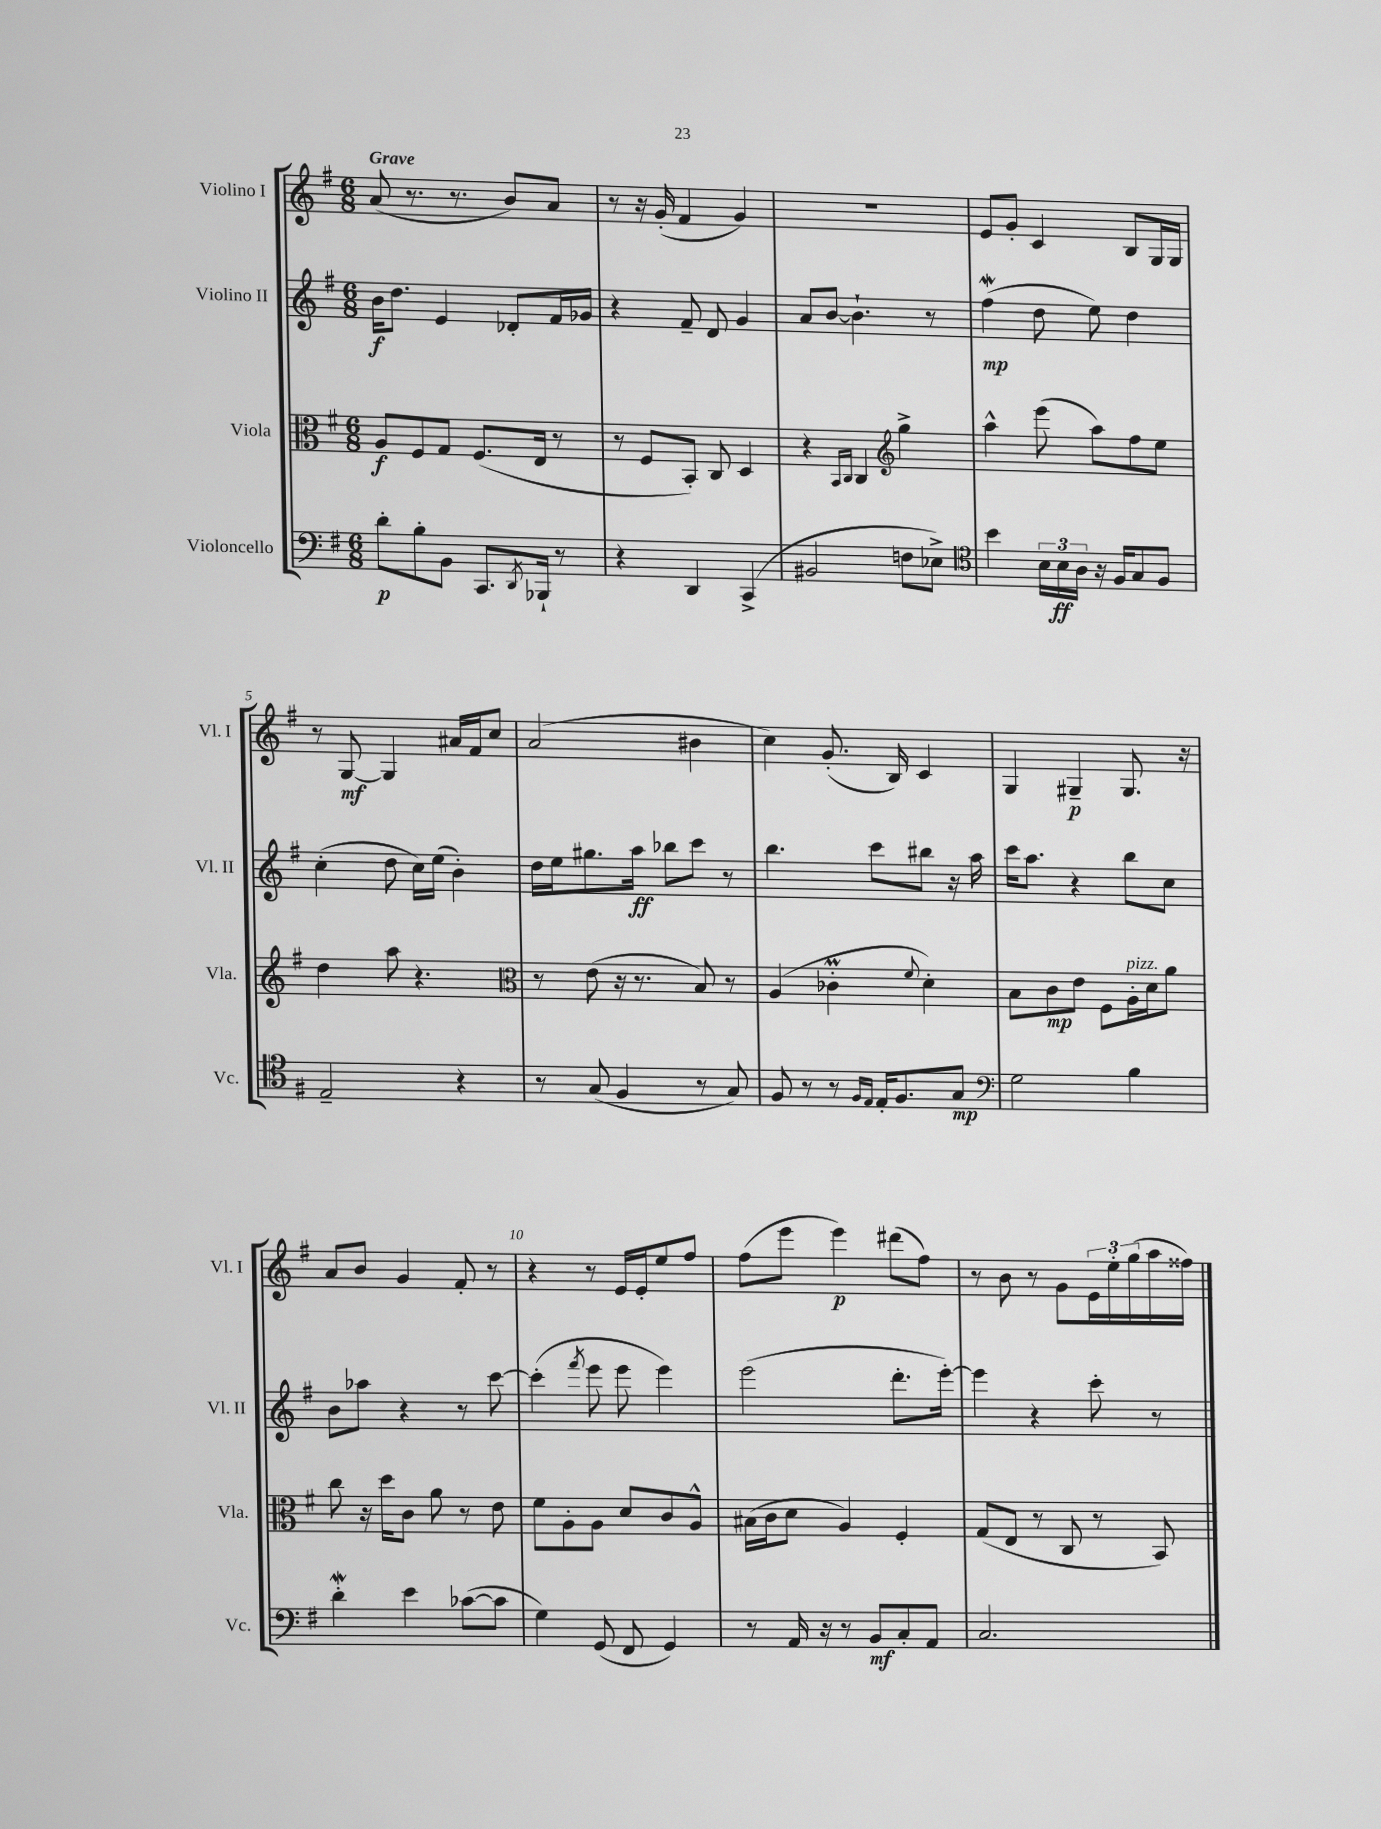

**kern	**kern	**kern	**kern
*staff4	*staff3	*staff2	*staff1
*clefF4	*clefC3	*clefG2	*clefG2
*k[f#]	*k[f#]	*k[f#]	*k[f#]
*M6/8	*M6/8	*M6/8	*M6/8
8d'\L	8A/L	16b\LK	(8a/
.	.	8.dd\J	.
8B'\	8F#/	.	8.r
8BB\J	8G/J	4e/	.
.	.	.	8.r
8.CC/L	(8.F#/L	.	.
.	.	8d-'/L	8b/L)
8qDD/	.	.	.
16BBB-`/Jk	16E/Jk	.	.
8r	8r	16f#/L	8a/J
.	.	16g-/JJ	.
=	=	=	=
4r	8r	4r	8r
.	8F#/L	.	16r
.	.	.	(16g'/
4DD/	8BB'/J)	8f#~/	4f#/
.	8C/	8d/	.
(4CC^/	4D/	4g/	4g/)
=	=	=	=
2BB#/	4r	8a/L	2.r
.	.	[8b/J	.
.	16qqBB/LL	.	.
.	16qqC/JJ	.	.
.	4C/	4.b`\]	.
*	*clefG2	*	*
8F\L	4gg^\	.	.
8E-^\J)	.	8r	.
=	=	=	=
*clefC4	*	*	*
4b\	4aa^^\	(4ff#\	8e/L
.	.	.	8g'/J
24B\LL	(8eee\	8dd\	4c/
24B\	.	.	.
24A\JJ	.	.	.
16r	8aa\L)	8ee\)	.
16F#/LK	.	.	.
8G/	8ff#\	4dd\	8B/L
8F#/J	8ee\J	.	16G/L
.	.	.	16G/JJ
=	=	=	=
2E~/	4dd\	(4cc'\	8r
.	.	.	[8G/
.	8aa\	8dd\	4G/]
.	4.r	16cc\LL)	.
.	.	(16ee\JJ	.
4r	.	4b'\)	16a#/LL
.	.	.	16f#/J
.	.	.	8cc/J
=	=	=	=
*	*clefC3	*	*
8r	8r	16dd\LL	(2a/
.	.	16ee\J	.
(8G/	(8e\	8.gg#\	.
4F#/	16r	.	.
.	8.r	16aa\Jk	.
.	.	8bb-\L	.
8r	8B/)	8ccc\J	4b#\
8G/)	8r	8r	.
=	=	=	=
8F#/	(4A/	4.bb\	4cc\)
8r	.	.	.
8r	4c-'\	.	(8.g'/
16qqF#/LL	.	.	.
16qqE/JJ	.	.	.
16E'/LK	.	8ccc\L	.
8.F#/	.	.	16B/)
.	8qqf#/	.	.
.	4d'\)	8bb#\J	4c/
8G/J	.	16r	.
.	.	16aa\	.
=	=	=	=
*clefF4	*	*	*
2G\	8B\L	16ccc\LK	4G/
.	.	8.aa\J	.
.	8c\	.	.
.	8e\J	4r	4G#~/
.	8F#\L	.	.
4B\	16A'\L	8bb\L	8.G#/
.	16d\J	.	.
.	8a\J	8cc\J	.
.	.	.	16r
=	=	=	=
4d'\	8cc\	8b\L	8a/L
.	16r	8aa-\J	8b/J
.	16dd\LK	.	.
4e\	8c\J	4r	4g/
.	8a\	.	.
([8c-\L	8r	8r	8f#'/
8c-\]J	8e\	[8ccc\	8r
=	=	=	=
4G\)	8f#\L	(4ccc'\]	4r
.	8A'\	.	.
.	.	8qfff#/	.
(8GG/	8A\J	8eee\	8r
8FF#/	8d/L	8eee\	16e/LL
.	.	.	16e'/J
4GG/)	8c/	4eee\)	8ee/
.	8A^^/J	.	8ff#/J
=	=	=	=
8r	(16B#\LL	(2eee\	(8ff#\L
.	16c\J	.	.
16AA/	8d\J	.	8eee\J
16r	.	.	.
8r	4A/)	.	4eee\)
8BB/L	.	.	.
8C'/	4F#'/	8.ddd'\L	(8ddd#\L
8AA/J	.	.	8ff#\J)
.	.	[16eee'\Jk)	.
=	=	=	=
2.C/	(8G/L	4eee\]	8r
.	8E/J	.	8b\
.	8r	4r	8r
.	8C/	.	8g\L
.	8r	8ccc'\	24e\L
.	.	.	24ee'\
.	.	.	(24gg\
.	8BB/)	8r	16aa\
.	.	.	16ff##\JJ)
==	==	==	==
*-	*-	*-	*-
